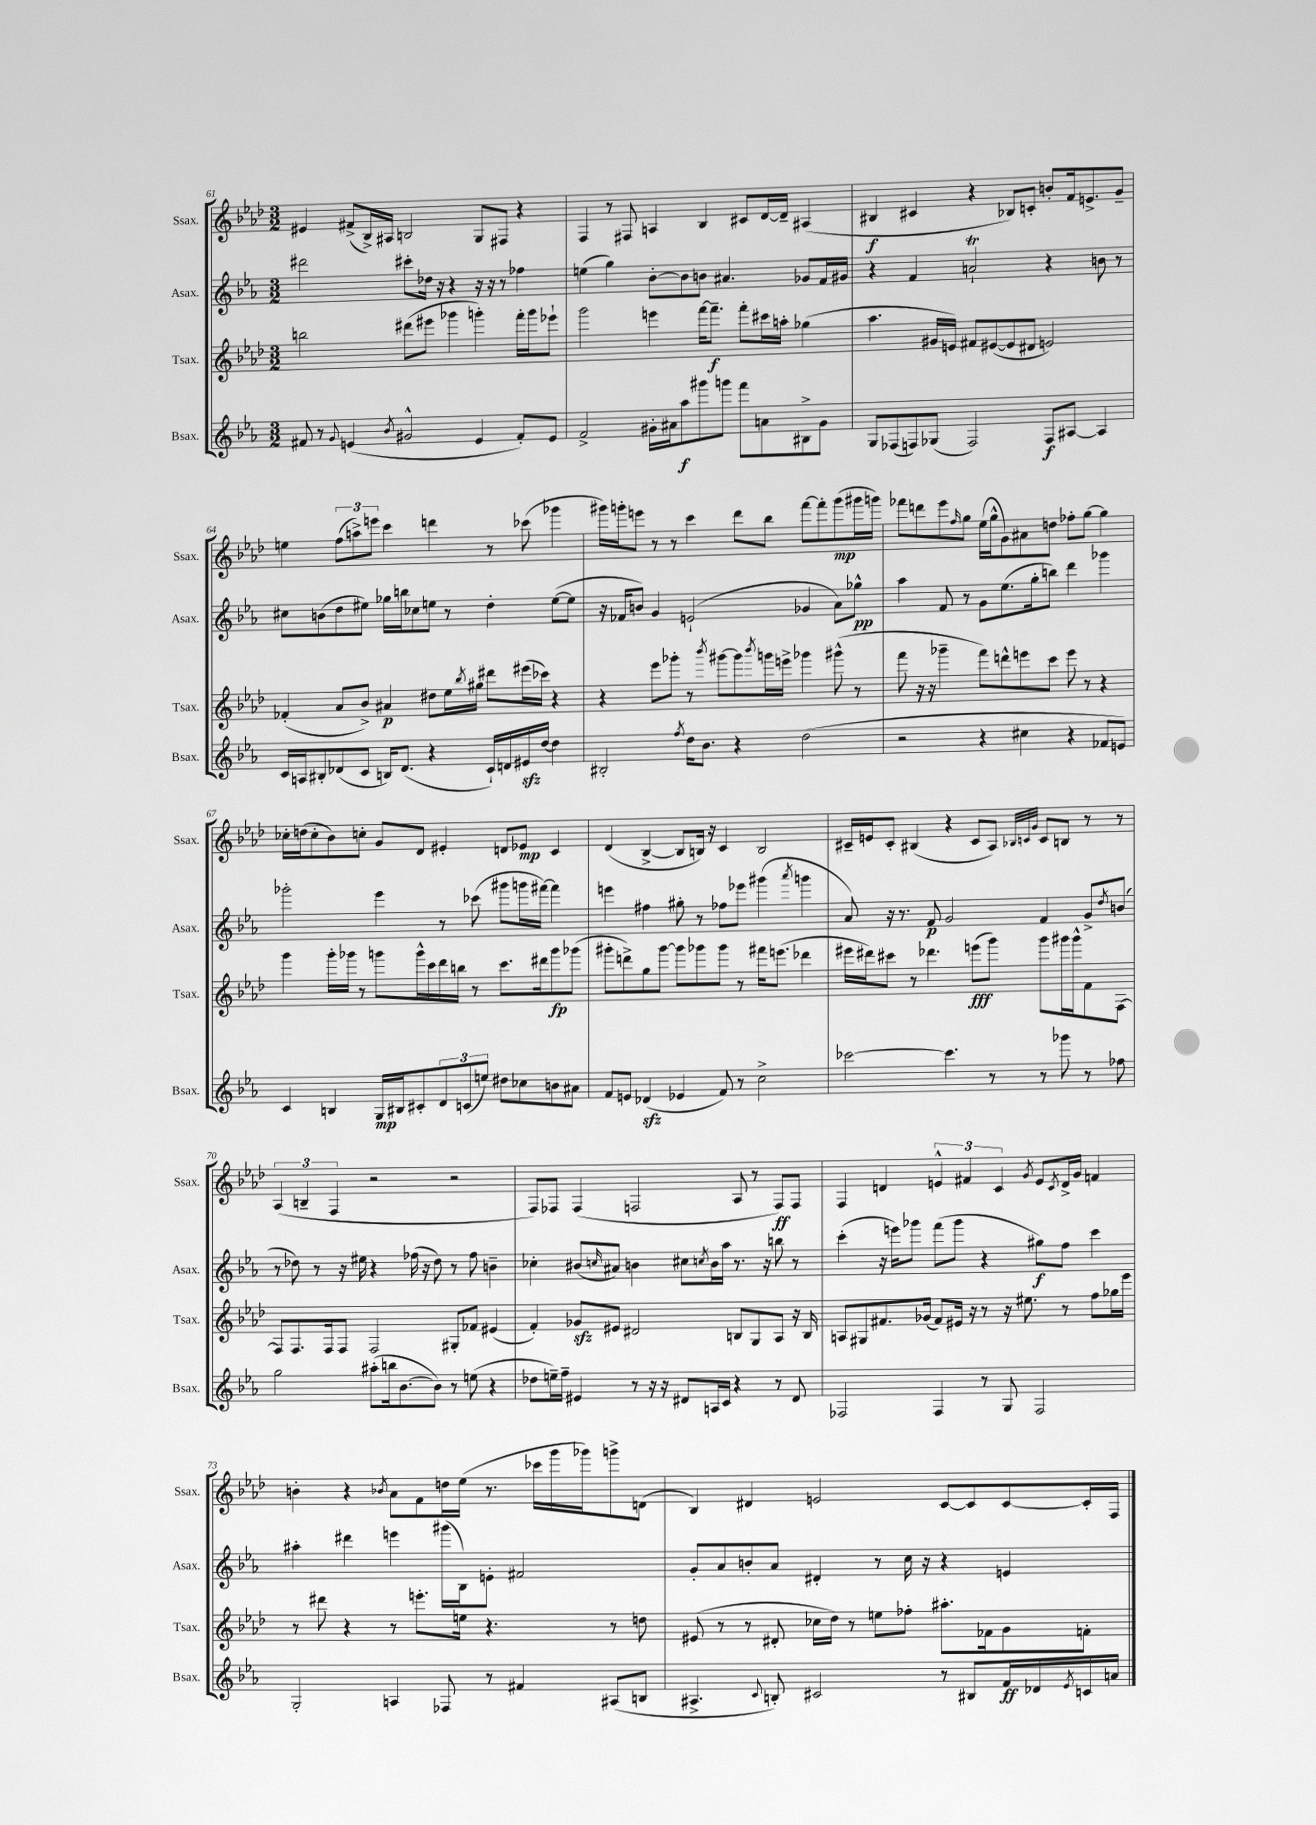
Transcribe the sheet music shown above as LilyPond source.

<<
\new StaffGroup <<
\new Staff = "s0" \with { instrumentName = "Ssax." shortInstrumentName = "Ssax." } {
    \clef treble \key aes \major \numericTimeSignature \time 3/2
    eis'4 fis'8->( bes16->) ais16 b2 g8 fis8 r4 |
    f4 r8 fis8 a4 bes4 cis'8 des'16~ des'16-- ais4( |
    bis4\f cis'4 r4 bes8) c'8-. b'8-. f'16 e'8.-> g'8-- |
    e''4 \tuplet 3/2 { f''8( a''8->) e'''8 } c'''4 d'''4 r8 ces'''8( ges'''4 |
    gis'''16) g'''16-. e'''8 r8 r8 c'''4 des'''8 bes''8 f'''8~ f'''8-. g'''8\mp( gis'''16 g'''16) |
    fes'''8 d'''8 ees'''8 \grace { f''16 } g''8 ees''16( g''16-^ g'8) ais'8 d''8 fes''8-. g''8~ g''4 |
    ces''16-. d''16( ces''8-. bes'8) c''8-. g'8 des'8 eis'4-. d'8 ees'8\mp c'4 |
    des'4( bes4~-> bes8 b16) r16 c'4 b2 |
    cis'16-- e'16 cis'8-. bis4( r4 cis'8 aes8) \grace { bes32 c'32 g'32 } c'8 b8 r8 r8 |
    \tuplet 3/2 { aes4( b4-- f4 } r2 r2 |
    f8) fes8 fes4( f2 aes8 r8 f8\ff) f8 |
    f4 d'4 \tuplet 3/2 { e'4-^ fis'4 c'4 } \acciaccatura { g'8 } e'8 \acciaccatura { c'8 } d'16-> g'16 f'4 |
    b'4-. r4 \acciaccatura { bes'8 } aes'8 f'8 d''16 ees''16( r8. ces'''16 g'''16 ges'''16) g'''8-> d'8( |
    bes4) dis'4 e'2 c'8~ c'8 c'8~ c'16-. f16 \bar "|." |
}
\new Staff = "s1" \with { instrumentName = "Asax." shortInstrumentName = "Asax." } {
    \clef treble \key ees \major \numericTimeSignature \time 3/2
    dis'''2 cis'''8-. des''16 r16 r4 r16 r16 r8 fes''4 |
    e''4( g''4) bes'8~-. bes'8 b'8 ais'4. ges'8 f'16 gis'16 |
    r4 f'4 a'2-!\trill r4 b'8 r8 |
    cis''8 b'8( d''8 eis''8) ges''16 b''16 ces''8 e''8 r8 d''4-. e''8~( e''8 |
    r16 fes'16 b'8) g'4 e'2-!( ges'4 aes'8) ges''8-^\pp |
    aes''4 f'8 r8 g'8 ees''8.( g''16-. b''8) d'''4 ges'''4 |
    ges'''2-. ees'''4 r8 ces'''8( gis'''8 g'''16 fis'''16~) fis'''4 |
    e'''4 fis''4 gis''8-. r8 fes''8 ees'''8 gis'''4( \acciaccatura { aes'''8 } g'''4 |
    aes'8) r16 r8. f'8\p g'2 f'4 g'8-> \acciaccatura { d''8 } b'8( |
    r8 des''8) r8 r16 eis''16 r4 fes''16( r16 des''8) r8 fes''8 b'4-- |
    ces''4-. bis'8( \grace { c''16 } ais'8) b'4 cis''8 \acciaccatura { c''8 } b'16 aes''16 r8. r16 b''8 r8 |
    c'''4-.( r16 e'''16) ges'''8 f'''8( ges'''8 r4 gis''8\f) f''8 c'''4 |
    ais''4-. dis'''4 e'''4 gis'''16( bes16) e'8-. fis'2 |
    g'8-. aes'8 b'8-. aes'8 dis'4-. r8 c''16 r16 r4 e'4 \bar "|." |
}
\new Staff = "s2" \with { instrumentName = "Tsax." shortInstrumentName = "Tsax." } {
    \clef treble \key aes \major \numericTimeSignature \time 3/2
    b''2 dis'''8( eis'''8 ges'''4 g'''4-.) f'''16-. g'''16 ees'''8-! |
    g'''2 e'''4 f'''16~ f'''8.--\f f'''8-. cis'''16 a''16-. ges''4( |
    aes''4. gis'16 e'16) fis'8 eis'8~( eis'8 dis'8 e'2) |
    fes'4-.( aes'8 bes'8->) ais'4\p dis''8 ees''16 \acciaccatura { bes''8 } gis''16 dis'''8 eis'''16( ces'''16) r4 |
    r4 ees'''8 ges'''8-. r8 \acciaccatura { bes'''8 } gis'''8~ gis'''8 \acciaccatura { bes'''8 } g'''16 e'''16-> ges'''4 gis'''8-^( r8 |
    f'''8 r16 r16 ges'''4-- f'''8) d'''8-^ e'''8 c'''8 e'''8 r8 r4 |
    g'''4 g'''16-. ges'''16 r8 g'''8 g'''16-^ c'''16 des'''16 b''16 r8 c'''8. dis'''16 g'''8\fp ges'''8( |
    gis'''8-. d'''8->) g''8 gis'''8~ gis'''8 ges'''8 ges'''8 r8 fis'''16 e'''8.( des'''4 |
    eis'''16 dis'''16) cis'''8 r8 des'''4. e'''8\fff( g'''8) g'''8 gis'''16 gis'''16-^ f'8 f8~ |
    f8 f8. f16 f8 f2 gis8-. fes'8 eis'4( |
    f'4-.) ges'8\sfz eis'8 dis'2 b8 g8 aes8 r16 b16 |
    a8 gis8 fis'8. ges'16( fis'8) eis'16 r16 r8 r16 eis''8. r8 f''8 ges''16 ees'''16 |
    r8 dis'''8 r4 r8 e'''8.-. e''16 r4. r8 d''8 |
    eis'8( r8 r8 dis'8-. ces''16 des''16) r8 e''8 fes''8-. ais''8.-. fes'16 g'8 f'8-. \bar "|." |
}
\new Staff = "s3" \with { instrumentName = "Bsax." shortInstrumentName = "Bsax." } {
    \clef treble \key ees \major \numericTimeSignature \time 3/2
    fis'8 r8 \appoggiatura { g'8 } e'4( \acciaccatura { bes'8 } gis'2-^ e'4 fis'8-.) e'8 |
    f'2-> gis'16-. ais'16 aes''8\f gis'''8 g'''8 f'''8 a'8 bis8-> gis'8 |
    g8 fes8( f8) ges8( f2) f8\f ais8~ ais4 |
    c'16 a16 bis8-. des'8( c'8 b16) des'8.( r4 c'16-!) d'16 eis'16\sfz d''16~ d''4 |
    bis2-. \acciaccatura { f''8 } d''16 bes'8. r4 d''2( |
    r2 r4 cis''4 r4 fes'8 e'8) |
    c'4 b4 g16\mp bis16 cis'8-. \tuplet 3/2 { d'8 c'8( e''8) } dis''8 ces''8 b'8 ais'8 |
    f'8 e'8 des'4\sfz( ees'4 f'8) r8 c''2-> |
    ces'''2~ ces'''4. r8 r8 ges'''8 r8 fes''8 |
    g''2 ais''8-.( b''16 bes'8.~ bes'8) r8 e''8( r4 |
    des''8 e''16--) f''16-- eis'4 r8 r16 r16 dis'8 a16 c'16 r4 r8 dis'8 |
    fes2 fes4 r8 g8 fes2 |
    g2-. a4 fes8 r8 fis'4 ais8( b8 |
    ais4.-> \appoggiatura { c'8 } b8-.) cis'2 r8 bis8 f'16\ff des'16 \acciaccatura { ees'8 } c'16 a'16 \bar "|." |
}
>>
>>
\layout { \context { \Score currentBarNumber = #61 } }
